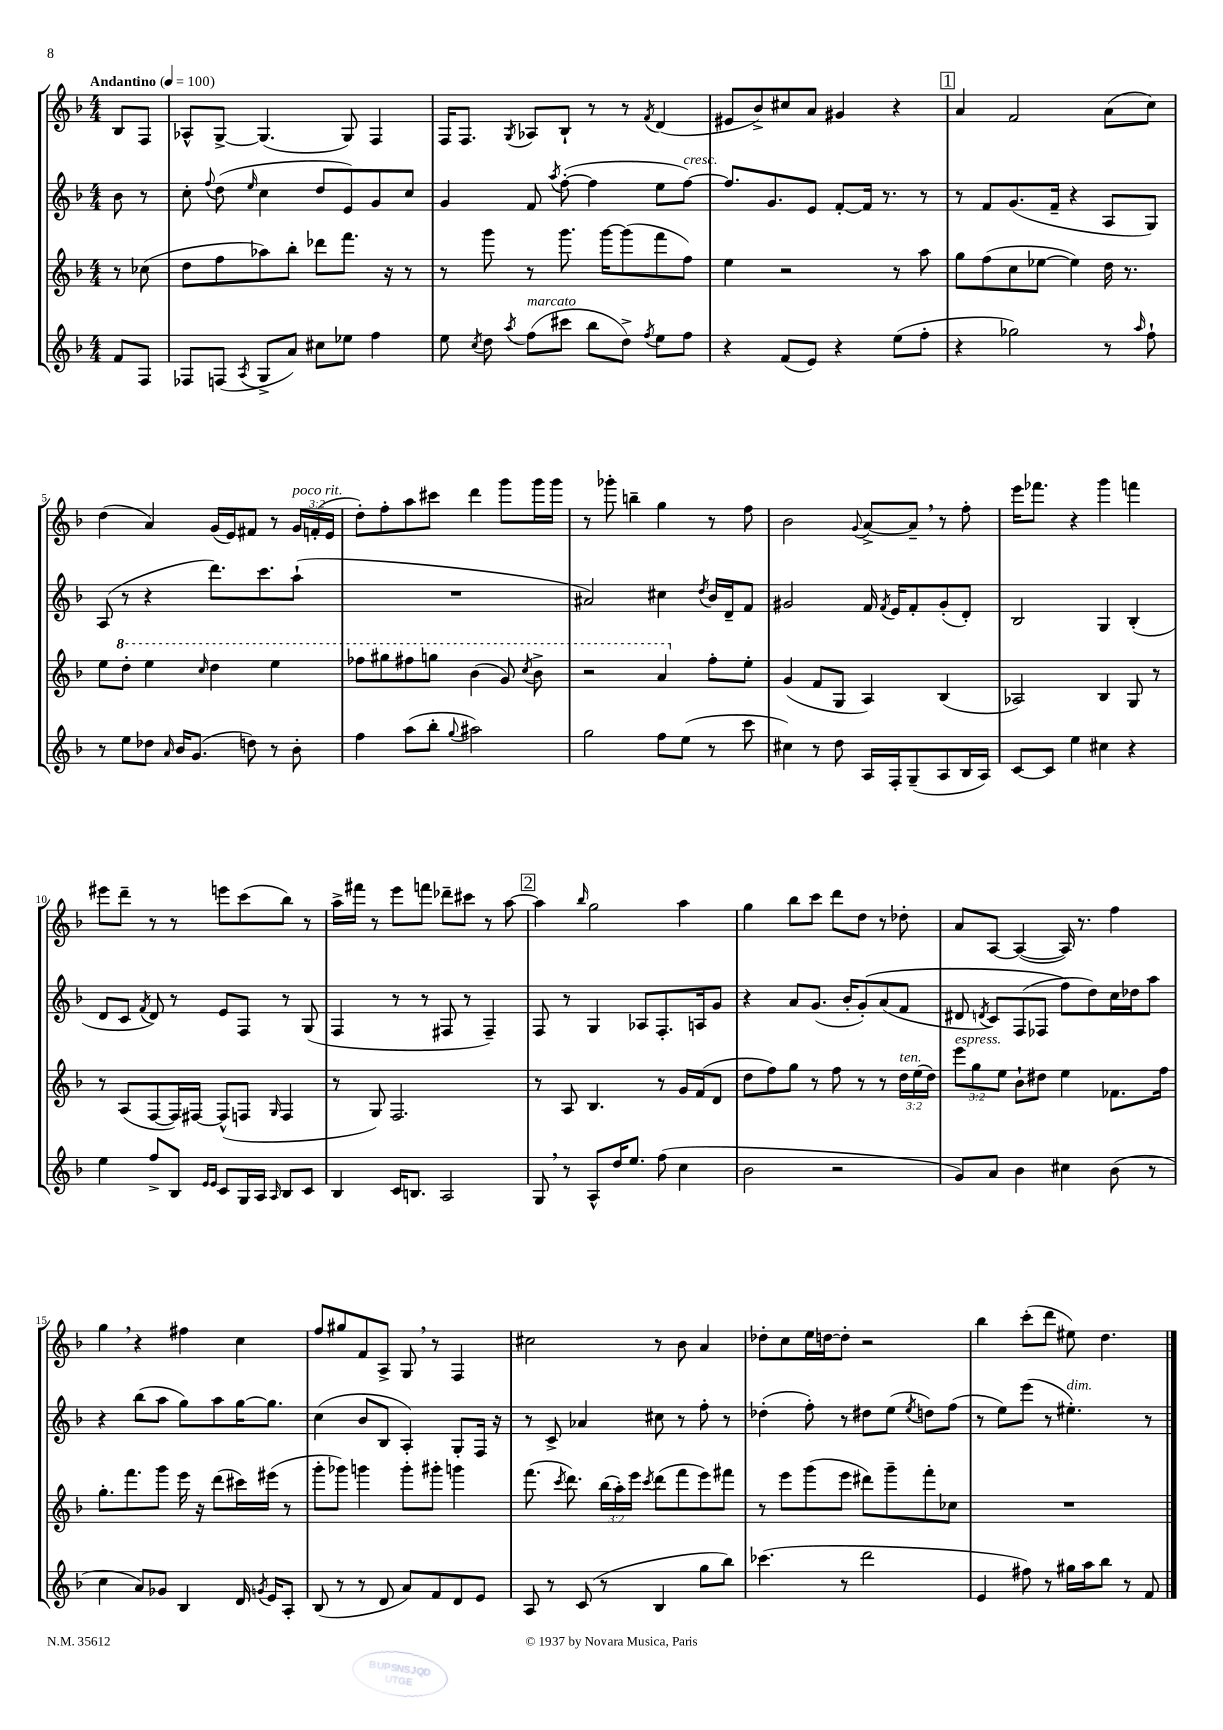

**kern	**kern	**kern	**kern
*staff4	*staff3	*staff2	*staff1
*clefG2	*clefG2	*clefG2	*clefG2
*k[b-]	*k[b-]	*k[b-]	*k[b-]
*M4/4	*M4/4	*M4/4	*M4/4
*MM100	*MM100	*MM100	*MM100
8f	8r	8b-	8B-
8F	(8cc-	8r	8F
=	=	=	=
8F-	8dd	8cc'	8A-^^
.	.	8qqff	.
(8F	8ff	(8dd	[8G^
8qA	.	16qqee	.
8G^	8aa-)	4cc	(4.G]
8a)	8bb-'	.	.
8cc#	8ddd-	8dd	.
8ee-	8.fff	8e)	8G)
4ff	.	8g	4F
.	16r	.	.
.	8r	8cc	.
=	=	=	=
8ee	8r	4g	16F
.	.	.	8.F
8qcc	.	.	.
8dd	8ggg	.	.
8qaa	.	.	8qG
(8ff	8r	8f	8A-
.	.	8qaa	.
8ccc#	8.ggg	([8ff'	8B-`
8bb-	.	4ff]	8r
.	[16ggg	.	.
8dd^)	(8ggg]	.	8r
8qff	.	.	8qf
8ee	8fff	8ee	(4d
8ff	8ff)	[8ff)	.
=	=	=	=
4r	4ee	8.ff]	8e#
.	.	.	8b-^)
.	.	8.g	.
(8f	2r	.	8cc#
8e)	.	8e	8a
4r	.	[8f'	4g#
.	.	16f]	.
.	.	8.r	.
(8ee	8r	.	4r
8ff'	8aa	8r	.
=	=	=	=
4r	8gg	8r	4a
.	(8ff	8f	.
2gg-)	8cc	(8.g	2f
.	[8ee-	.	.
.	.	16f~	.
.	4ee-])	4r	.
8r	16dd	8A	(8a
.	8.r	.	.
16qqaa	.	.	.
8ff`	.	8G)	8cc)
=	=	=	=
8r	8ee	(8A	(4dd
8ee	8ddd'	8r	.
8dd-	4eee	4r	4a)
16qqa	.	.	.
16b-	.	.	.
(8.g	.	.	.
.	16qqccc	.	.
.	4ddd	8.ddd)	(16g
.	.	.	16e)
8dd)	.	.	8f#
.	.	8.ccc	.
8r	4eee	.	8r
8b-'	.	(8aa`	24g
.	.	.	(24f'
.	.	.	24e
=	=	=	=
4ff	8fff-	1r	8dd')
.	8ggg#	.	8ff'
(8aa	8fff#	.	8aa
8bb-'	8ggg	.	8ccc#
8qqgg	.	.	.
2aa#)	(4bb-	.	4ddd
.	8gg)	.	8ggg
.	8qccc	.	.
.	8bb-^	.	16ggg
.	.	.	16ggg
=	=	=	=
2gg	2r	2a#)	8r
.	.	.	8ggg-'
.	.	.	4bb~
8ff	4aa	4cc#	4gg
(8ee	.	.	.
.	.	8qdd	.
8r	8ff'	16b-	8r
.	.	16d~	.
8ccc	8ee'	8f	8ff
=	=	=	=
4cc#)	(4g	2g#	2b-
8r	8f	.	.
8dd	8G	.	.
.	.	.	8qqg
16A	4A)	16f	[8a^
.	.	8qf	.
16F'	.	16e	.
(8G~	.	8f'	8a~]
8A	(4B-	(8g#'	8r
16B-	.	8d')	8ff'
16A)	.	.	.
=	=	=	=
[8c	2A-)	2B-	16eee
.	.	.	8.fff-
8c]	.	.	.
4ee	.	.	4r
4cc#	4B-	4G	4ggg
4r	8G	(4B-'	4fff
.	8r	.	.
=	=	=	=
4ee	8r	8d	8eee#
.	(8A	8c	8ddd~
.	.	8qf	.
8ff^	[8F	8d)	8r
8B-	16F])	8r	8r
.	[16F#	.	.
16qqe	.	.	.
16qqe	.	.	.
8c	(8F#^^]	8e	8eee
16G	8F	8F	(8ccc
16A	.	.	.
16qqA	16qqG	.	.
8B-	4F	8r	8bb-)
8c	.	(8G	8r
=	=	=	=
4B-	8r	4F	16aa^
.	.	.	16fff#
.	8G)	.	8r
16c	2.F	8r	8eee
8.B	.	.	.
.	.	8r	8fff
2A	.	8F#	8ddd-~
.	.	8r	8ccc#
.	.	4F#~)	8r
.	.	.	[8aa
=	=	=	=
8G	8r	8F	4aa]
8r	8A	8r	.
.	.	.	16qqbb-
8A^^	4.B-	4G	2gg
16dd	.	.	.
8.ee	.	.	.
.	.	8A-	.
(8ff	8r	8.F'	.
4cc	16g	.	4aa
.	(16f	16A	.
.	8d	8g	.
=	=	=	=
2b-	8dd	4r	4gg
.	8ff)	.	.
.	8gg	8a	8bb-
.	8r	(8.g	8ccc
2r	8ff	.	8ddd
.	.	16b-'	.
.	8r	&(8g')	8dd
.	8r	(8a	8r
.	24dd	8f	8dd-'
.	(24ee	.	.
.	24dd)	.	.
=	=	=	=
8g)	12eee	8d#	8a
.	12gg	.	.
.	.	8qd	.
8a	.	8c)	[8A
.	12ee	.	.
4b-	8b-`	(8F	(4A_
.	8dd#	8F-	.
4cc#	4ee	8ff&)	16A])
.	.	.	8.r
.	.	8dd)	.
(8b-	8.f-	16cc	4ff
.	.	16dd-	.
8r	.	8aa	.
.	16ff	.	.
=	=	=	=
4cc	8.gg'	4r	4gg
.	8.fff	.	.
8a)	.	(8bb-	4r
8g-	8ggg	8aa	.
4B-	16eee	8gg)	4ff#
.	16r	.	.
.	(8ddd	8aa	.
16d	16ccc#)	[16gg	4cc
8qg	.	.	.
16e	(16eee#	8.gg]	.
8A'	8r	.	.
=	=	=	=
(8B-	8ggg'	(4cc	8ff
8r	8ggg-)	.	8gg#
8r	4ggg	8b-	8f
8d	.	8B-	8A^
8a)	8ggg'	4A')	8G
8f	8ggg#'	.	8r
8d	4ggg	8G'	4F
8e	.	16F	.
.	.	16r	.
=	=	=	=
8A	(8.fff	8r	2cc#
8r	.	8c^	.
.	8qccc	.	.
.	8.ddd)	.	.
(8c	.	4a-	.
8r	(24bb-	.	.
.	24aa')	.	.
.	24eee	.	.
.	8qccc	.	.
4B-	(8ddd	8cc#	8r
.	8fff	8r	8b-
8gg	8eee)	8ff'	4a
8bb-)	8fff#	8r	.
=	=	=	=
(4.ccc-	8r	(4dd-'	8dd-'
.	8eee	.	8cc
.	(8ggg	8ff')	16ee
.	.	.	[16dd
8r	8eee	8r	8dd']
2ddd	8ddd#)	8dd#	2r
.	8ggg~	(8ee	.
.	.	8qee	.
.	8fff'	8dd)	.
.	8cc-	(8ff	.
=	=	=	=
4e	1r	8r	4bb-
.	.	8ee)	.
8ff#)	.	(8eee	(8ccc'
8r	.	8r	8ddd
16gg#	.	4.ee#')	8ee#)
16aa	.	.	.
8bb-	.	.	4.dd
8r	.	.	.
8f	.	8r	.
==	==	==	==
*-	*-	*-	*-
